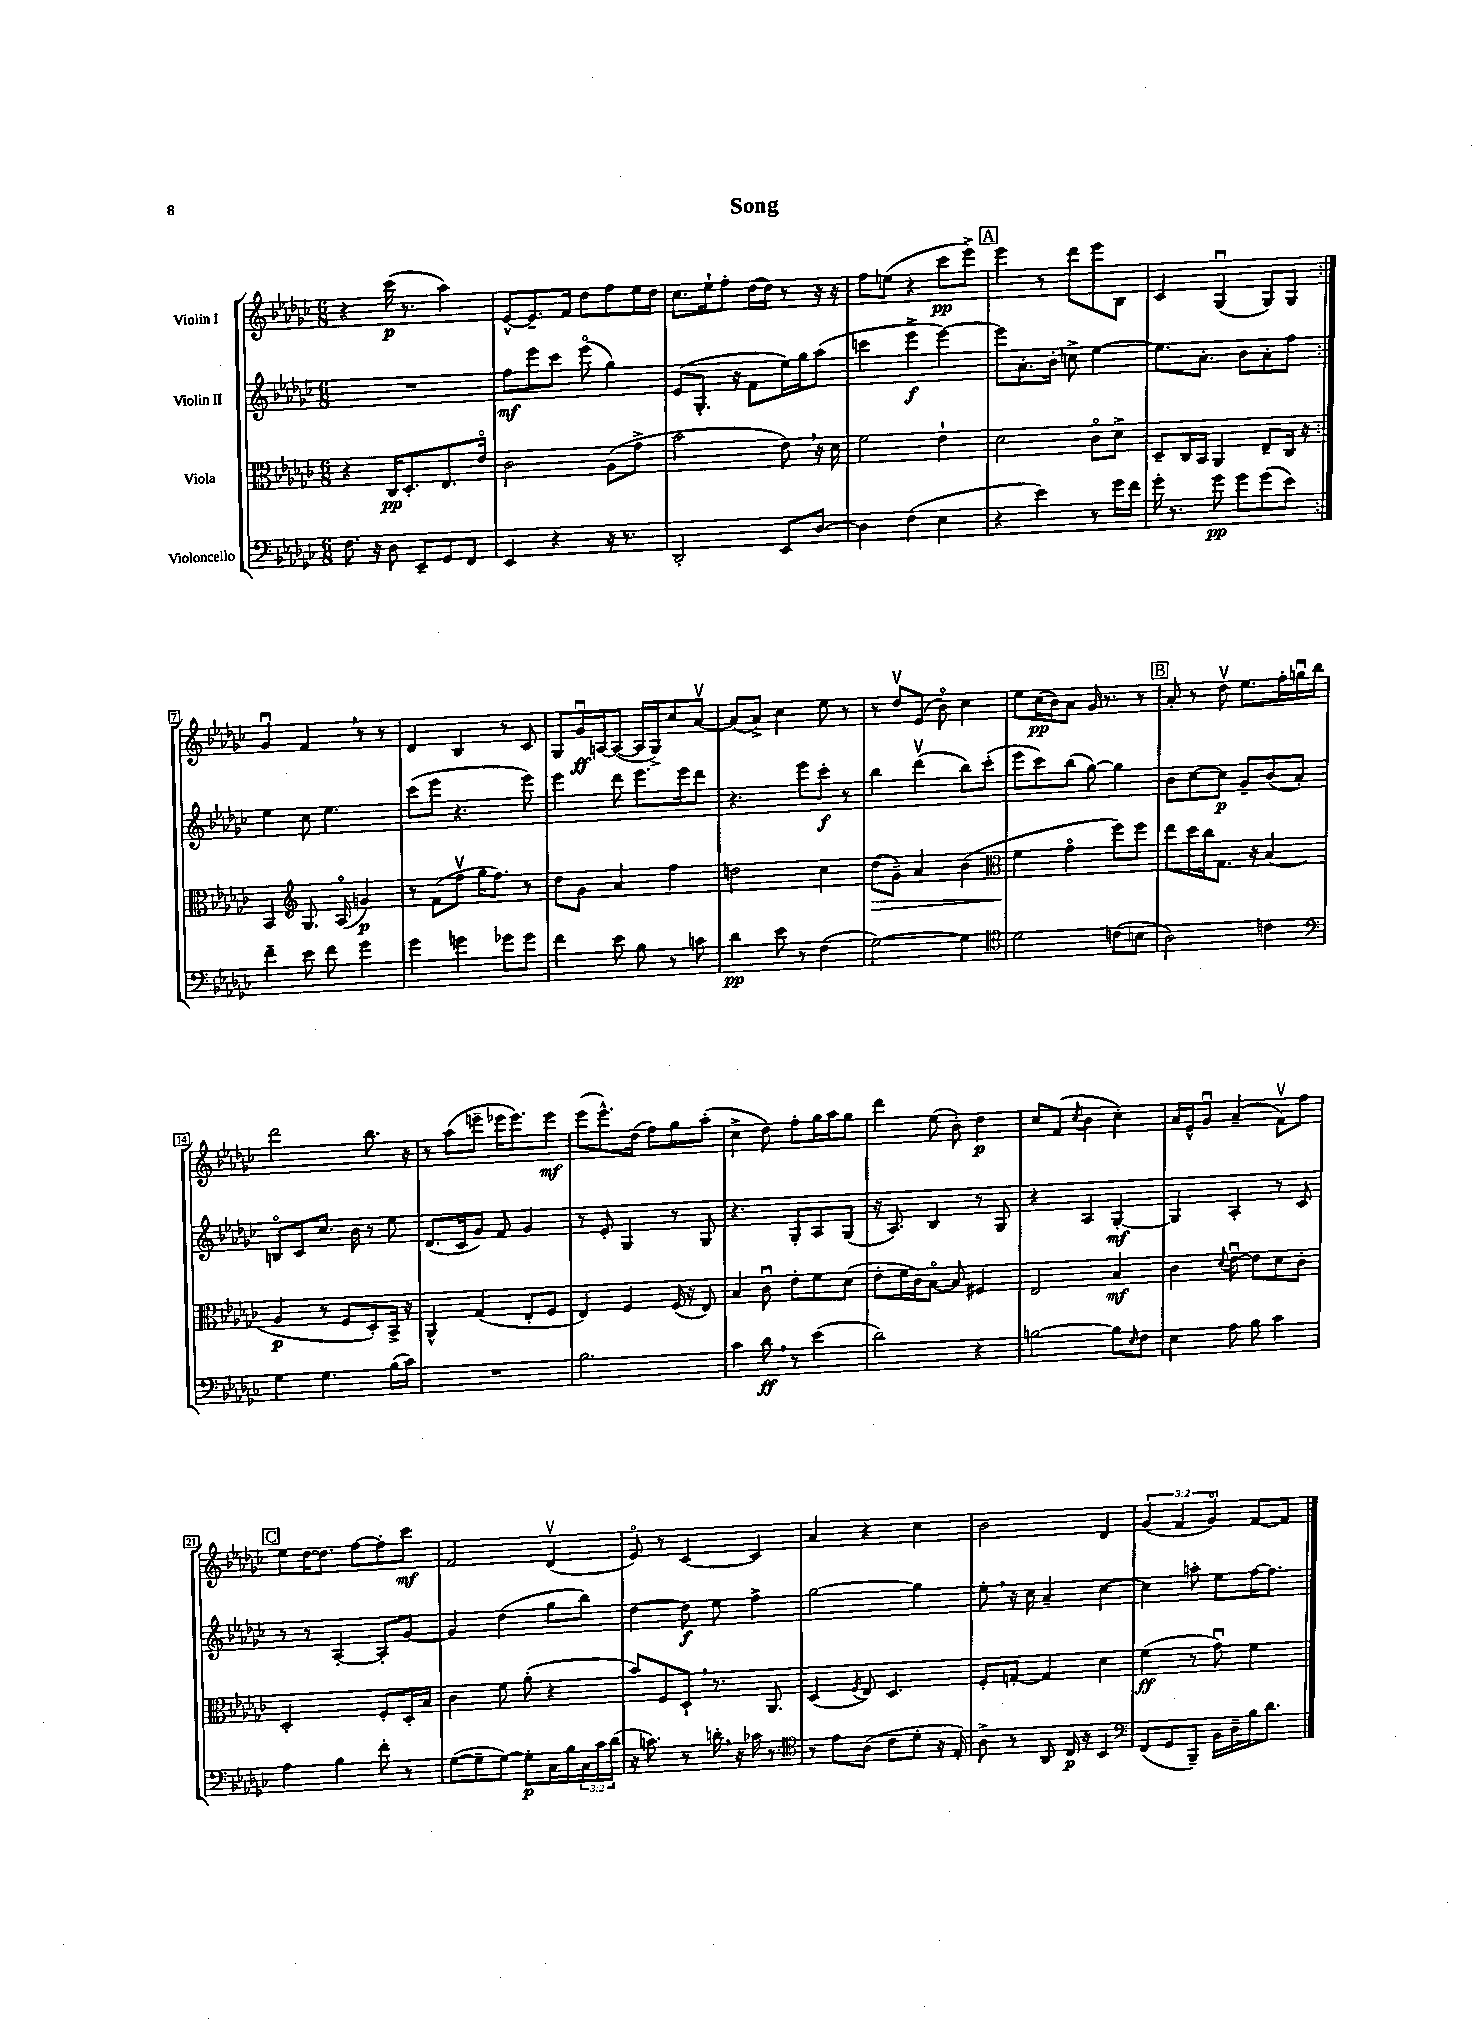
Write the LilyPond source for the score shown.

\header { title = "Song" }
<<
\new StaffGroup <<
\new Staff = "s0" \with { instrumentName = "Violin I" } {
    \clef treble \key ges \major \numericTimeSignature \time 6/8 \override Staff.TupletNumber.text = #tuplet-number::calc-fraction-text
    \repeat volta 2 { r4 ces'''16\p( r8. aes''4) |
    ees'8~-^ ees'8.-- f'16 des''8 f''8 ees''16 des''16 |
    ces''8. ees''16-! f''8-. des''16~ des''16 r8 r16 r16 |
    f''8 e''8( r4 ces'''8\pp ees'''8->) |
    \mark \markup { \box "A" } ees'''4 r8 des'''8 ees'''8 bes8 |
    ces'4 ges4\downbow( ges8) ges8 | }
    ges'4\downbow f'4 \breathe r8 r8 |
    des'4 bes4 r8 ces'8 |
    ges8 ges'16\downbow\ff a16~ a8~( a16 ges16->) ces''8 aes'8~\upbow |
    aes'8( aes'8->) ces''4 ees''8 r8 |
    r8 des''8\upbow ees'8( bes'8\flageolet) ces''4 |
    ees''8 ces''16\pp( bes'16) aes'8 ges'16 r8. r8 |
    \mark \markup { \box "B" } aes'8-. r8 des''8\upbow ees''8. f''16-. g''16\downbow bes''16 |
    des'''2 bes''8. r16 |
    r8 aes''8( e'''8-- ees'''16 ees'''8.) ees'''8\mf |
    ees'''8( ees'''8.-^) des''16( f''8) ges''8 aes''8-.( |
    ces''4-> des''8) f''8-. ges''16 aes''16 ges''8 |
    des'''4 ees''8( bes'8-.) des''4\p |
    ces''8 f'8( \acciaccatura { ces''8 } bes'4 ces''4-.) |
    aes'16 ees'16-^ ges'8\downbow aes'4--( f'8\upbow) f''8 |
    \mark \markup { \box "C" } ees''8 des''16~ des''8. f''8~ f''8-. ces'''8\mf |
    f'2 des'4\upbow( |
    ees'8\flageolet) r8 ces'4~ ces'4 |
    aes'4 r4 ces''4 |
    bes'2 des'4 |
    \tuplet 3/2 { ges'4( f'4 ges'4\flageolet) } f'8~ f'8 \bar "|." |
}
\new Staff = "s1" \with { instrumentName = "Violin II" } {
    \clef treble \key ges \major \numericTimeSignature \time 6/8
    \repeat volta 2 { R2. |
    f''8\mf ees'''8 ces'''8 ees'''8\flageolet( ges''4) |
    ees'8( ges8.-. r16 f'8 ees''16) ges''16 aes''8( |
    c'''4 ees'''4->\f ees'''4~) |
    \mark \markup { \box "A" } ees'''8 aes'8.-. bes'16-. c''8-> ees''4~ |
    ees''8. aes'8.-. bes'8 aes'8-. f''8 | }
    ees''4 ces''8 ees''4. |
    ces'''8( ees'''8 r4. ees'''8) |
    ees'''4 des'''8 ees'''8. ees'''16 des'''8 |
    r4. ees'''8 ces'''8-.\f r8 |
    bes''4 des'''4\upbow( bes''8) ces'''8-.( |
    ees'''8 ces'''8) bes''8( ges''8~) ges''4 |
    \mark \markup { \box "B" } bes'8 ces''8~ ces''8\p ges'8-- bes'8( aes'8-.) |
    b8\flageolet ces'8 ces''8. bes'16 r8 ees''8 |
    des'8.( ces'16 ges'8) f'8 ges'4 |
    r8 ees'8-. ges4 r8 ges8 |
    r4. ges8-. aes8 ges8( |
    r16 aes8.) bes4 r8 ges8 |
    r4 aes4 ges4~-.\mf |
    ges4 aes4-. r8 ces'8 |
    \mark \markup { \box "C" } r8 r8 aes4~-. aes8-. ges'8~ |
    ges'4 des''4( ges''8 bes''8) |
    des''4~ des''8\f ees''8 f''4-> |
    ges''2~ ges''4 |
    ees''8-. \breathe r16 ces''16 aes'4-- ces''4~ |
    ces''4 a''8-. ees''8 f''16~ f''8. \bar "|." |
}
\new Staff = "s2" \with { instrumentName = "Viola" } {
    \clef alto \key ges \major \numericTimeSignature \time 6/8
    \repeat volta 2 { r4 ces16\pp des8.-. ees8. ees'16\flageolet |
    ces'2 aes8( ges'8-> |
    bes'2 ees'8) \breathe r16 des'16 |
    f'2 ees'4-! |
    \mark \markup { \box "A" } des'2 ces'8\flageolet des'8-> |
    des8-- ces16 bes,16 aes,4 ees8-- ces16 r16 | }
    bes,4 \clef treble ges8. aes16\flageolet( g'4\p) |
    r8 f'8( f''8\upbow ges''16 f''8.) r8 |
    des''8 ges'8 aes'4 f''4 |
    d''2 ces''4 |
    des''8\>( ges'8--) aes'4 bes'4( |
    \clef alto f'4\! ges'4\flageolet f''8) f''8 |
    \mark \markup { \box "B" } ees''8 des''16 ces''16 ges8. r16 bes4( |
    aes4\p r8 f8 des8-.) bes,16-> r16 |
    aes,4-^ ges4( ees8-. f8 |
    ees4) f4 f16( r16 ees8) |
    bes4 ces'8\downbow ees'8-. f'8 des'8( |
    ees'8-. f'16 ces'16) bes8~\flageolet bes8 fis4 |
    ees2 bes4\mf |
    ces'4 \appoggiatura { des'8 } ees'8~\downbow ees'8 des'8 ces'8-. |
    \mark \markup { \box "C" } des2-. f8-. des16-. bes16 |
    ces'4 f'8 aes'8-.( r4 |
    bes'8) f8 des8-! \breathe r8. aes,8. |
    des4( \acciaccatura { f8 } ees8) des4. |
    f8-. g8~-. g4 des'4 |
    f'4\ff( r8 ges'8\downbow) f'4 \bar "|." |
}
\new Staff = "s3" \with { instrumentName = "Violoncello" } {
    \clef bass \key ges \major \numericTimeSignature \time 6/8 \override Staff.TupletNumber.text = #tuplet-number::calc-fraction-text
    \repeat volta 2 { f8. r16 des8 ees,8-- ges,8 f,8 |
    ees,4 r4 r16 r8. |
    des,2-. ees,8 des8~ |
    des4 f4( ees4 |
    \mark \markup { \box "A" } r4 ees'4) r8 ges'16 f'16 |
    ges'16-. r8. ges'8\pp ges'8 ges'8( ees'8) | }
    f'4-- ees'8 f'8 ges'4 |
    ges'4 g'4 ges'8 ges'8 |
    f'4 ees'8 bes8 r8 c'8 |
    des'4\pp ees'8 r8 f4( |
    ges2~) ges4 |
    \clef tenor des'2 c'8( b8 |
    \mark \markup { \box "B" } aes2) c'4 |
    \clef bass ges4 ges4. bes16( ces'16) |
    R2. |
    bes2. |
    ces'4 des'8\ff \breathe r8 ees'4( |
    des'2) r4 |
    b2~ b8 \grace { ees16 } f8 |
    ees4 aes8 bes8 ces'4 |
    \mark \markup { \box "C" } aes4 bes4 f'8-. r8 |
    ges8~( ges8-- ges8~) ges8-.\p ces16 bes16 \tuplet 3/2 { ces16 ces'16 des'16( } |
    r16 c'8.) r8 d'16-. \breathe r16 ces'16 r8. |
    \clef tenor r8 ees'8 aes8( ces'8 des'8-. r16 ees16-.) |
    aes8-> r8 aes,8 ces16\p r16 bes,4 |
    \clef bass f,8( ges,8 bes,,8--) bes,16 des16-- bes16 des'8. \bar "|." |
}
>>
>>
\layout { \context { \Score \override BarNumber.stencil = #(make-stencil-boxer 0.1 0.3 ly:text-interface::print) } }
